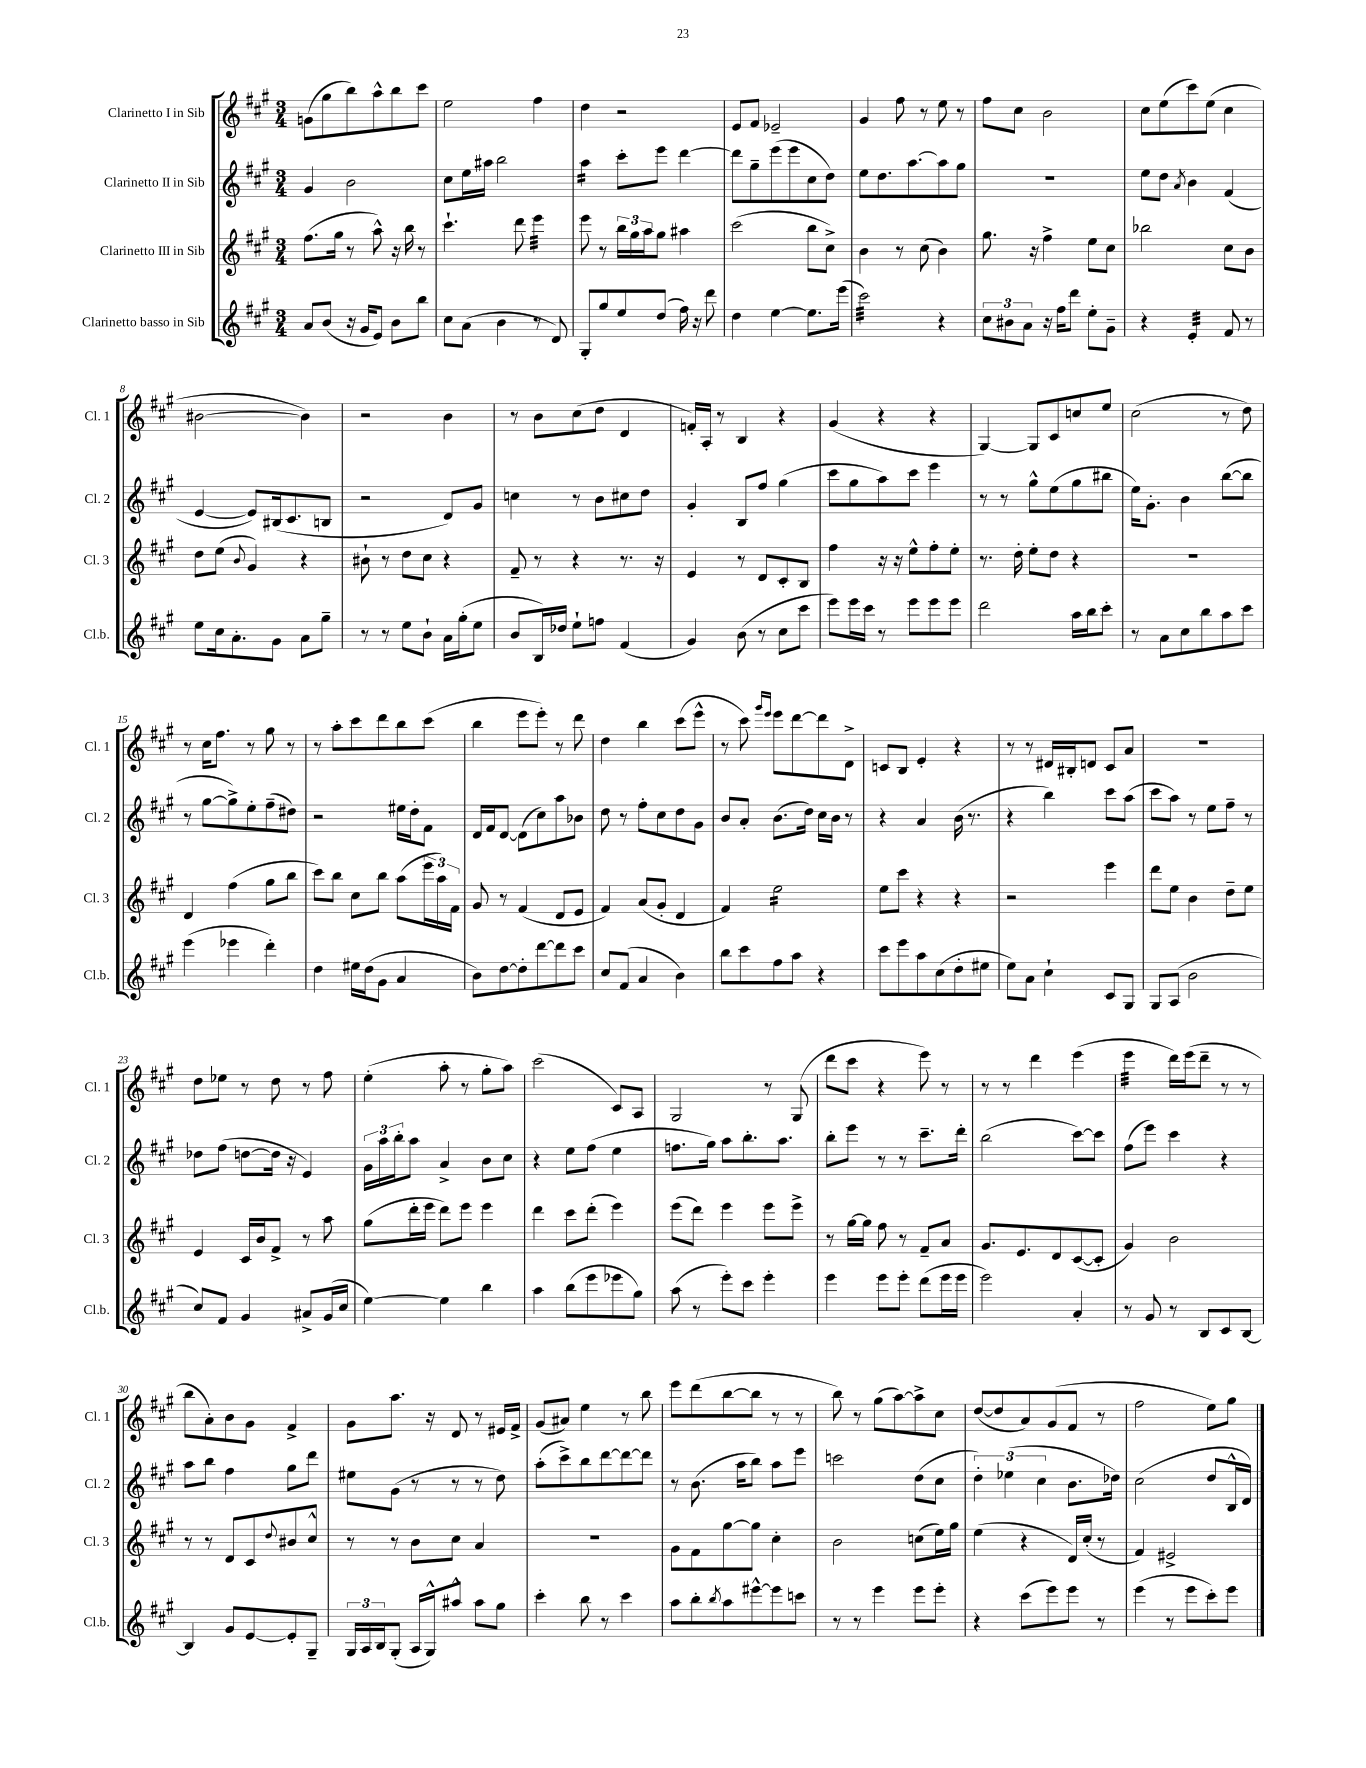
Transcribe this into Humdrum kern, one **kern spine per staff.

**kern	**kern	**kern	**kern
*staff4	*staff3	*staff2	*staff1
*clefG2	*clefG2	*clefG2	*clefG2
*k[f#c#g#]	*k[f#c#g#]	*k[f#c#g#]	*k[f#c#g#]
*M3/4	*M3/4	*M3/4	*M3/4
8a	(8.ff#	4g#	(8g
(8b	.	.	8gg#
.	16gg#	.	.
16r	8r	2b	8bb)
16g#	.	.	.
8e)	8aa^^)	.	8aa^^
8b	16r	.	8bb
.	16bb	.	.
8bb	8r	.	8ccc#
=	=	=	=
8cc#	4.ccc#`	8cc#	2ee
(8a	.	16ee	.
.	.	16aa#	.
4b	.	2bb	.
.	8ddd	.	.
8r	4eee	.	4ff#
8d)	.	.	.
=	=	=	=
8G#'	8eee	4aa	4dd
8gg#	8r	.	.
8ee	24bb	8ccc#'	2r
.	24gg#	.	.
.	24aa	.	.
(8dd	8gg#	8eee	.
16ff#)	4aa#	[4ddd	.
16r	.	.	.
8ddd	.	.	.
=	=	=	=
4dd	(2ccc#	8ddd]	8e
.	.	8gg#~	8f#
[4ee	.	(8eee	2e-~
.	.	8eee	.
8.ee]	8bb	8cc#	.
.	8cc#^)	8dd)	.
(16eee	.	.	.
=	=	=	=
2ccc#)	4b	8ee	4g#
.	.	8.dd	.
.	8r	.	8ff#
.	.	[8.aa	.
.	(8cc#	.	8r
4r	4b)	8aa]	8ee
.	.	8gg#	8r
=	=	=	=
12cc#	8.gg#	2.r	8ff#
12b#	.	.	.
.	.	.	8cc#
12a	.	.	.
.	16r	.	.
16r	4ff#^	.	2b
16ff#	.	.	.
8ddd	.	.	.
8ee'	8ee	.	.
8g#~	8cc#	.	.
=	=	=	=
4r	2bb-	8ee	8cc#
.	.	8dd	(8ee
.	.	8qa	.
4e'	.	4b	8ccc#)
.	.	.	(8ee
8f#	8cc#	(4f#	4cc#
8r	8b	.	.
=	=	=	=
8ee	8dd	[4e	[2b#
16cc#	(8ee	.	.
8.a'	.	.	.
.	8qqb	.	.
.	4g#)	8e])	.
8g#	.	(16B#	.
.	.	8.c#	.
8a	4r	.	4b#])
8gg#~	.	8B	.
=	=	=	=
8r	8b#`	2r	2r
8r	8r	.	.
8ee	8dd	.	.
8b`	8cc#	.	.
16a	4r	8d)	4b
(16gg#'	.	.	.
8ee	.	8g#	.
=	=	=	=
8b	8f#~	4cc	8r
16B)	8r	.	8b
16dd-	.	.	.
8ee`	4r	8r	(8cc#
8ff	.	8b	8dd
(4f#	8.r	8cc#	4d
.	.	8dd	.
.	16r	.	.
=	=	=	=
4g#)	4e	4g#'	16f')
.	.	.	16A'
.	.	.	8r
(8b	8r	8B	4B
8r	8d	8ff#	.
8cc#	8c#'	(4gg#	4r
8ccc#	8B	.	.
=	=	=	=
8eee)	4ff#	8ccc#	(4g#
16eee	.	8gg#	.
16ccc#	.	.	.
8r	16r	8aa)	4r
.	16r	.	.
8eee	8ee^^	8ccc#	.
8eee	8ff#'	4eee	4r
8eee	8ee'	.	.
=	=	=	=
2ddd	8.r	8r	[4G#)
.	.	8r	.
.	16dd'	.	.
.	8ee'	8gg#^^	8G#]
.	8dd	(8ee	8c#
16aa	4r	8gg#	8cc
16bb	.	.	.
8ccc#'	.	8bb#	8ee
=	=	=	=
8r	2.r	16ee)	(2cc#
.	.	8.g#'	.
8a	.	.	.
8cc#	.	4b	.
8bb	.	.	.
8aa	.	([8bb	8r
8ccc#	.	8bb]	8dd)
=	=	=	=
(4eee	4d	8r	8r
.	.	[8gg#	16cc#
.	.	.	8.ff#
4eee-	(4ff#	8gg#^])	.
.	.	8ee'	8r
4ddd')	8gg#	(8ff#~	8gg#
.	8bb	8dd#)	8r
=	=	=	=
4dd	8ccc#)	2r	8r
.	8bb	.	8aa'
16ee#	8cc#	.	8ccc#
(16dd	.	.	.
8g#	8bb	.	8ddd
4a	(8aa	16ee#	8bb
.	.	16dd'	.
.	24eee	8f#	(8ccc#
.	24aa)	.	.
.	24f#	.	.
=	=	=	=
8b)	8g#	16d	4bb
.	.	16f#	.
[8dd	8r	[8d	.
8dd']	(4f#	(8d]	8eee
[8ddd	.	8cc#)	8eee')
8ddd]	8d	8aa	8r
8ccc#	8e	8b-	8ddd
=	=	=	=
8cc#	4f#)	8dd	4dd
(8f#	.	8r	.
4a	(8a	8ff#'	4bb
.	8g#'	8cc#	.
4b)	4d	8dd	(8ccc#
.	.	8g#	8eee^^
=	=	=	=
8bb	4f#)	8b	8r
8ccc#	.	8a'	8ccc#)
.	.	.	16qqggg#
.	.	.	16qqeee
8ff#	2ee	(8.b	8eee
8aa	.	.	[8ddd
.	.	16dd)	.
4r	.	16cc#	8ddd]
.	.	16b	.
.	.	8r	8d^
=	=	=	=
8ccc#	8ee	4r	8c
8eee	8ccc#	.	8B
8aa	4r	4a	4e'
(8cc#	.	.	.
8dd'	4r	(16b	4r
.	.	8.r	.
8ee#	.	.	.
=	=	=	=
8ee)	2r	4r	8r
8a	.	.	8r
4cc#`	.	4bb)	16d#
.	.	.	16B#'
.	.	.	8d
8c#	4eee	8ccc#	8c#
8G#	.	(8aa	8a
=	=	=	=
8G#	8ddd	8ccc#	2.r
(8A	8ee	8aa)	.
2b	4b	8r	.
.	.	8ee	.
.	8dd~	8ff#~	.
.	8ee	8r	.
=	=	=	=
8cc#)	4e	8dd-	8dd
8f#	.	(8ff#	8ee-
4g#	16c#	[8dd	8r
.	16b	.	.
.	8f#^	16dd]	8dd
.	.	16r	.
8a#^	8r	4e)	8r
(16g#	8aa	.	8ff#
16cc#	.	.	.
=	=	=	=
[4ee)	(8gg#	24g#	(4ee'
.	.	24aa	.
.	.	24bb'	.
.	16ddd'	8aa	.
.	16eee	.	.
4ee]	8ddd)	4a^	8aa'
.	8eee	.	8r
4bb	4eee	8b	8gg#'
.	.	8cc#	8aa)
=	=	=	=
4aa	4ddd	4r	(2ccc#
(8bb	8ccc#	8ee	.
8eee	(8ddd'	(8ff#	.
8eee-	4eee)	4ee	8c#)
8gg#)	.	.	8A
=	=	=	=
(8aa	(8eee	8.ff	2G#
8r	8ddd)	.	.
.	.	16gg#)	.
8eee')	4eee	8aa	.
8ccc#	.	8.bb'	.
4eee'	8eee	.	8r
.	.	8.aa	.
.	8eee^	.	(8G#
=	=	=	=
4eee	8r	8bb'	8ddd
.	[16gg#	8eee	8ccc#
.	16gg#]	.	.
8eee	8ff#	8r	4r
8eee'	8r	8r	.
(8ddd	8f#~	8.ccc#~	8eee)
16eee	8a	.	8r
16eee	.	16ddd'	.
=	=	=	=
2eee)	8.g#	(2bb	8r
.	.	.	8r
.	8.e	.	.
.	.	.	4ddd
.	8d	.	.
4a'	([8c#	[8ccc#)	(4eee
.	8c#']	8ccc#]	.
=	=	=	=
8r	4g#)	(8ff#	4eee
8g#	.	8eee)	.
8r	2b	4ccc#	16ddd)
.	.	.	(16eee
8B	.	.	8ddd~
8c#	.	4r	8r
[8B	.	.	8r
=	=	=	=
4B]	8r	8aa	8bb
.	8r	8bb	8a')
8g#	8d	4ff#	8b
[8e	8c#	.	8g#
.	8qqdd	.	.
8e']	8b#	8gg#	4f#^
8G#~	8cc#^^	8ddd	.
=	=	=	=
24G#	8r	8ee#	8g#
24A	.	.	.
24B	.	.	.
(8G#'	8r	(8g#	8.aa
16A	8b	8r	.
16G#^^)	.	.	16r
8aa#^^	8cc#	8r	8d
8aa#	4a	8r	8r
8gg#	.	8dd)	16e#
.	.	.	16f#^
=	=	=	=
4ccc#'	2.r	(8aa'	(8g#
.	.	8ccc#^)	8a#)
8bb	.	8bb	4ee
8r	.	[8ddd	.
4ccc#	.	8ddd_	8r
.	.	8ddd]	8bb
=	=	=	=
8aa	8g#	8r	8eee
8bb'	8f#	(8.b	(8ddd
8qbb	.	.	.
8aa	[8gg#	.	[8bb
.	.	16aa	.
[8eee#^^	8gg#]	8bb)	8bb]
8eee#]	4cc#'	8aa	8r
8ccc	.	8eee	8r
=	=	=	=
8r	2b	2ccc	8bb)
8r	.	.	8r
4eee	.	.	(8gg#
.	.	.	[8aa)
8eee	(8cc	(8dd	8aa^]
8eee'	16ee)	8cc#	8cc#
.	16gg#	.	.
=	=	=	=
4r	(4ee	6dd')	([8dd
.	.	.	8dd]
.	.	(6ee-	.
(8ccc#	4r	.	8a)
.	.	6cc#	.
8eee)	.	.	(8g#
8eee	16d)	8.b	8f#
.	(16cc#'	.	.
8r	8r	.	8r
.	.	16dd-)	.
=	=	=	=
(4eee	4f#)	(2cc#	2ff#
8r	2e#^	.	.
8eee	.	.	.
8ccc#')	.	8dd	8ee)
8eee	.	16B^^	8gg#
.	.	16d)	.
==	==	==	==
*-	*-	*-	*-
